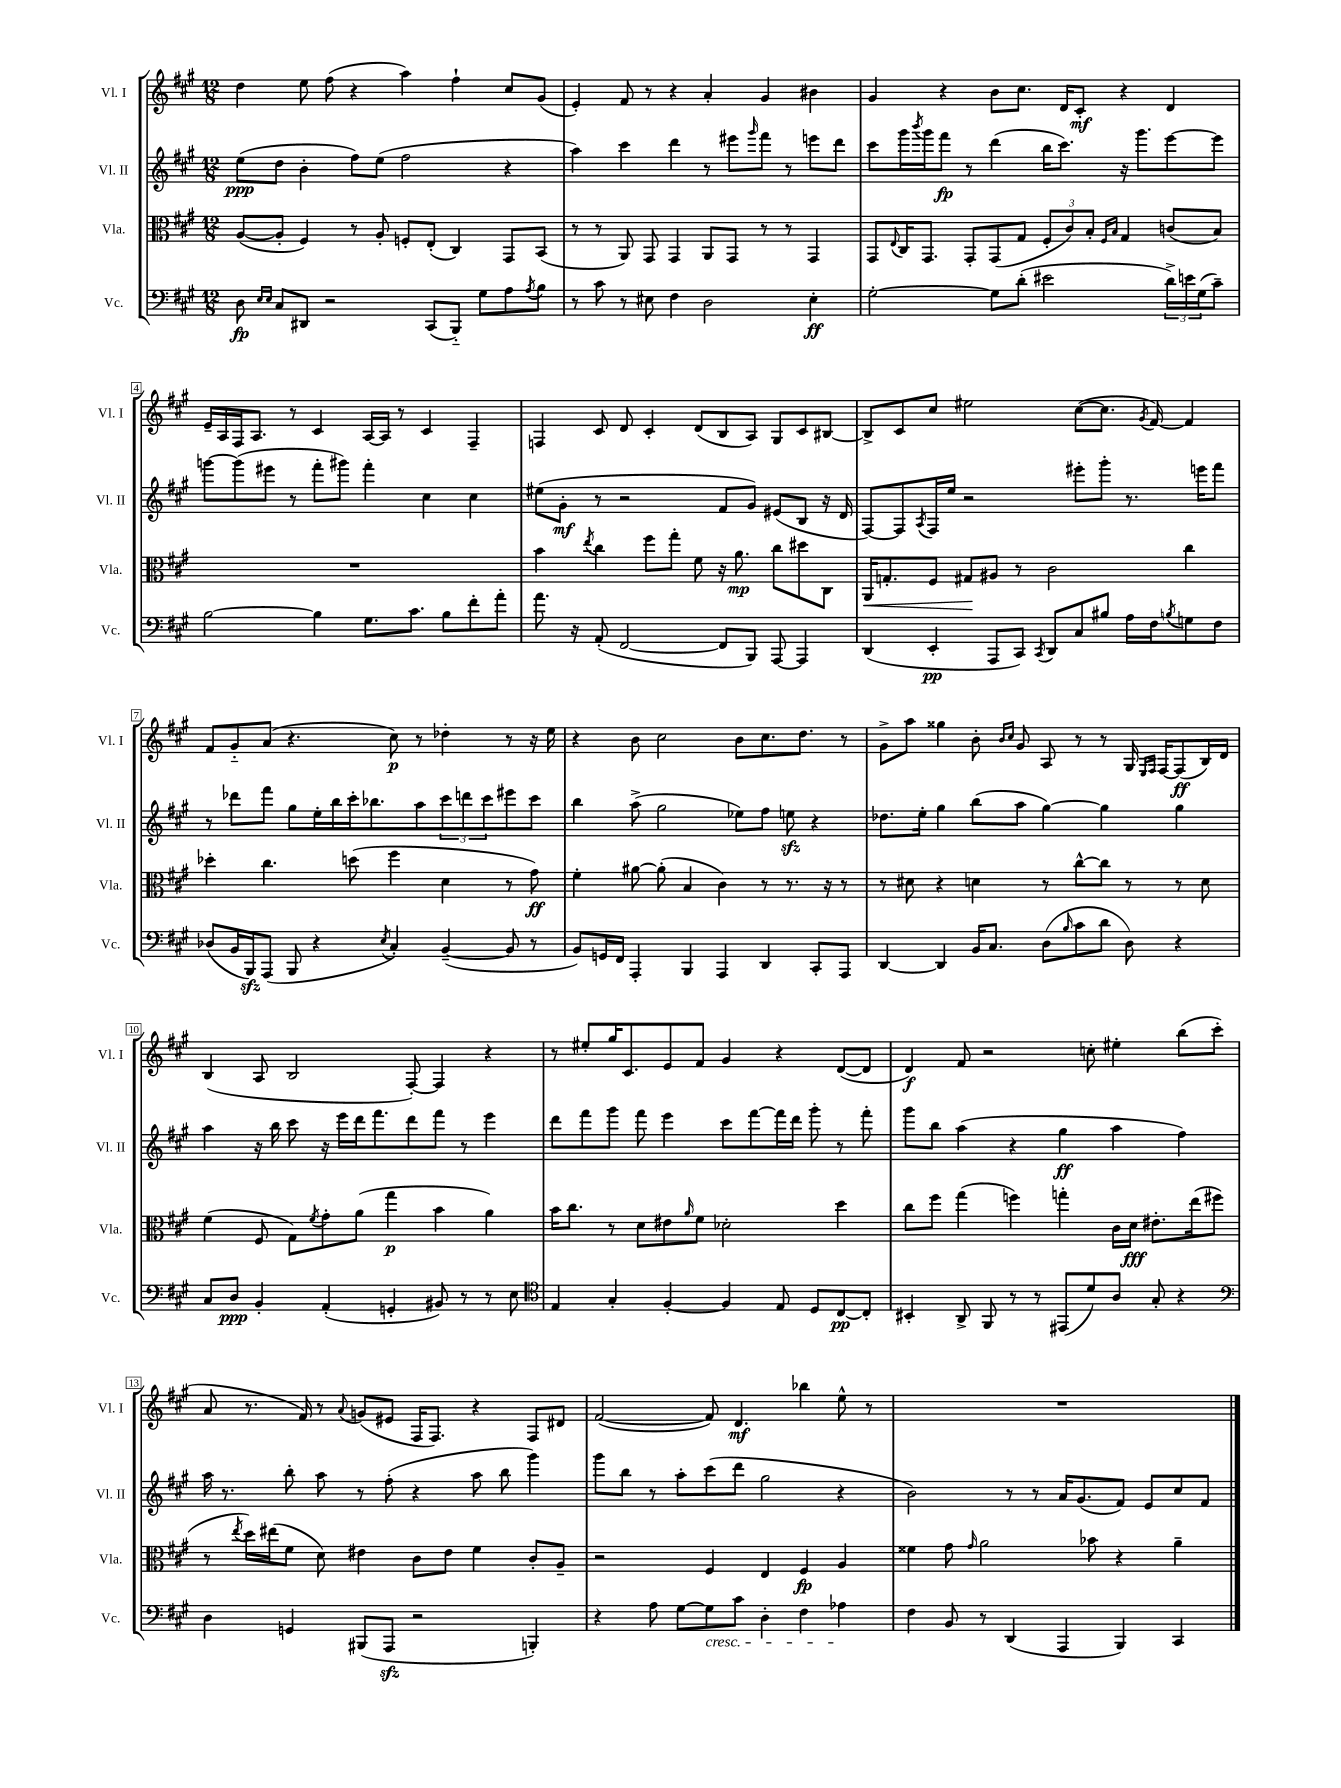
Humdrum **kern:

**kern	**dynam	**kern	**dynam	**kern	**dynam	**kern	**dynam
*part4	*part4	*part3	*part3	*part2	*part2	*part1	*part1
*staff4	*staff4	*staff3	*staff3	*staff2	*staff2	*staff1	*staff1
*I"Vc.	*	*I"Vla.	*	*I"Vl. II	*	*I"Vl. I	*
*I'Vc.	*	*I'Vla.	*	*I'Vl. II	*	*I'Vl. I	*
*clefF4	*	*clefC3	*	*clefG2	*	*clefG2	*
*k[f#c#g#]	*	*k[f#c#g#]	*	*k[f#c#g#]	*	*k[f#c#g#]	*
*M12/8	*	*M12/8	*	*M12/8	*	*M12/8	*
=1	=1	=1	=1	=1	=1	=1	=1
8D\	fp	([8A/L	.	(8ee\L	ppp	4dd\	.
16qqE/LL	.	.	.	.	.	.	.
16qqE/JJ	.	.	.	.	.	.	.
8C#/L	.	8A'/J]	.	8dd\J	.	.	.
8DD#X/J	.	4F#/)	.	4b'\	.	8ee\	.
2r	.	.	.	.	.	(8ff#\	.
.	.	8r	.	8ff#\L)	.	4r	.
.	.	8A'/	.	(8ee\J	.	.	.
.	.	8Fn'/L	.	2ff#\	.	4aa\)	.
(8CC#/L	.	(8E'/J	.	.	.	.	.
8BBB/J)	.	4C#/)	.	.	.	4ff#`\	.
8G#\L	.	.	.	.	.	.	.
8A\	.	8GG#/L	.	4r	.	8cc#/L	.
8qA/	.	.	.	.	.	.	.
8B\J	.	(8BB/J	.	.	.	(8g#/J	.
=2	=2	=2	=2	=2	=2	=2	=2
8r	.	8r	.	4aa\)	.	4e'/)	.
8c#\	.	8r	.	.	.	.	.
8r	.	8AA/)	.	4ccc#\	.	8f#/	.
8E#X\	.	8GG#/	.	.	.	8r	.
4F#\	.	4GG#/	.	4ddd\	.	4r	.
2D\	.	8AA/L	.	8r	.	4a'/	.
.	.	8GG#/J	.	8eee#X\L	.	.	.
.	.	.	.	16qqggg#/	.	.	.
.	.	8r	.	8fff#\J	.	4g#/	.
.	.	8r	.	8r	.	.	.
4E#'\	ff	4GG#/	.	8eeen\L	.	4b#X\	.
.	.	.	.	8ddd\J	.	.	.
=3	=3	=3	=3	=3	=3	=3	=3
[2G#'\	.	8GG#/L	.	8ccc#\L	.	4g#/	.
.	.	8qqE/	.	.	.	.	.
.	.	16C#/K	.	16ggg#\L	.	.	.
.	.	.	.	8qbbb/	.	.	.
.	.	8.GG#/J	.	16ggg#\J	.	.	.
.	.	.	.	8fff#\J	fp	4r	.
.	.	8GG#'/L	.	8r	.	.	.
8G#\L]	.	(8GG#/	.	(4ddd\	.	8b\L	.
(8d'\J	.	8G#/J	.	.	.	8.cc#\J	.
2e#X\	.	12F#'/L	.	16bb\KL	.	.	.
.	.	.	.	8.ccc#\J)	.	16d/KL	.
.	.	12c#/)	.	.	.	.	.
.	.	.	.	.	.	8c#'/J	mf
.	.	12B'/J	.	.	.	.	.
.	.	16qqF#/LL	.	.	.	.	.
.	.	16qqB/JJ	.	.	.	.	.
.	.	4G#/	.	16r	.	4r	.
.	.	.	.	8.ggg#\L	.	.	.
24d^\LL)	.	(8cn/L	.	[8eee\	.	4d/	.
24en\	.	.	.	.	.	.	.
(24G#\J	.	.	.	.	.	.	.
8c#~\J)	.	8B/J)	.	8eee\J]	.	.	.
!!LO:LB:g=z
=4	=4	=4	=4	=4	=4	=4	=4
[2B\	.	1.r	.	[8gggn\L	.	16e~/LL	.
.	.	.	.	.	.	16A/	.
.	.	.	.	(8ggg\]	.	16F#/J	.
.	.	.	.	.	.	8.A/J	.
.	.	.	.	8eee#X\J	.	.	.
.	.	.	.	8r	.	8r	.
4B\]	.	.	.	8fff#'\L	.	4c#/	.
.	.	.	.	8ggg#X\J)	.	.	.
8.G#\L	.	.	.	4fff#'\	.	[16A/LL	.
.	.	.	.	.	.	16A/JJ]	.
.	.	.	.	.	.	8r	.
8.c#\J	.	.	.	.	.	.	.
.	.	.	.	4cc#\	.	4c#/	.
8B\L	.	.	.	.	.	.	.
8f#'\	.	.	.	4cc#\	.	4F#~/	.
8a'\J	.	.	.	.	.	.	.
=5	=5	=5	=5	=5	=5	=5	=5
8.a\	.	4b\	.	(8ee#X\L	.	4Fn/	.
.	.	.	.	8g#'\J	mf	.	.
16r	.	.	.	.	.	.	.
.	.	8qee/	.	.	.	.	.
(8AA'/	.	4cc#\	.	8r	.	8c#/	.
[2FF#/	.	.	.	2r	.	8d/	.
.	.	8ff#\L	.	.	.	4c#'/	.
.	.	8gg#'\J	.	.	.	.	.
.	.	8f#\	.	.	.	(8d/L	.
8FF#/L]	.	16r	.	8f#/L	.	8B/	.
.	.	8.a\	mp	.	.	.	.
8BBB/J)	.	.	.	8g#/J)	.	8A/J)	.
[8AAA/	.	8cc#\L	.	(8e#X/L	.	8G#/L	.
4AAA/]	.	8dd#X\	.	8B/J	.	8c#/	.
.	.	8C#\J	.	16r	.	[8B#X/J	.
.	.	.	.	16d/	.	.	.
=6	=6	=6	=6	=6	=6	=6	=6
!	!	!	!LO:HP:b	!	!	!	!
(4DD/	.	16AA/KL	<	[8F#/L)	.	8B#^/L]	.
.	.	8.Gn'/	.	.	.	.	.
.	.	.	.	8F#/]	.	8c#/	.
.	.	.	.	8qA/	.	.	.
4EE'/	pp	8F#/J	.	16F#/L	.	8cc#/J	.
.	.	.	.	16ee/JJ	.	.	.
.	.	8G#X/L	.	2r	.	2ee#X\	.
8AAA/L	.	8A#X/J	[	.	.	.	.
8CC#/J)	.	8r	.	.	.	.	.
8qCC#/	.	.	.	.	.	.	.
8DD/L	.	2c#\	.	.	.	.	.
8C#/	.	.	.	8eee#X'\L	.	([8cc#\L	.
8B#X/J	.	.	.	8ggg#'\J	.	8.cc#\J]	.
16A\LL	.	.	.	8.r	.	.	.
.	.	.	.	.	.	8qg#/	.
16F#\J	.	.	.	.	.	[16f#/)	.
8qBn/	.	.	.	.	.	.	.
8Gn\	.	4cc#\	.	.	.	4f#/]	.
.	.	.	.	16eeen\KL	.	.	.
8F#\J	.	.	.	8fff#\J	.	.	.
!!LO:LB:g=z
=7	=7	=7	=7	=7	=7	=7	=7
(8D-X/L	.	4dd-X'\	.	8r	.	8f#/L	.
16BB/L	.	.	.	8ddd-X\L	.	8g#/	.
16BBBzz/J)	.	.	.	.	.	.	.
(8AAA/J	.	4.cc#\	.	8fff#\J	.	(8a/J	.
8BBB/	.	.	.	8gg#\L	.	4.r	.
4r	.	.	.	16ee'\L	.	.	.
.	.	.	.	16bb\	.	.	.
.	.	(8ddn\	.	16ccc#'\J	.	.	.
.	.	.	.	8.bb-X\	.	.	.
8qE/	.	.	.	.	.	.	.
4C#'/)	.	4ff#\	.	.	.	8cc#\)	p
.	.	.	.	8aa\	.	8r	.
([4BB~/	.	4d\	.	12ccc#\	.	4dd-X'\	.
.	.	.	.	12dddn\	.	.	.
.	.	.	.	12ccc#\	.	.	.
8BB/]	.	8r	.	8eee#X\	.	8r	.
8r	.	8g#\)	ff	8ccc#\J	.	16r	.
.	.	.	.	.	.	16ee\	.
=8	=8	=8	=8	=8	=8	=8	=8
8BB/L)	.	4f#'\	.	4bb\	.	4r	.
16GGn/L	.	.	.	.	.	.	.
16FF#/JJ	.	.	.	.	.	.	.
4AAA'/	.	[8a#X\	.	(8aa^\	.	8b\	.
.	.	(8a#'\]	.	2gg#\	.	2cc#\	.
4BBB/	.	4B/	.	.	.	.	.
4AAA/	.	4c#\)	.	.	.	.	.
.	.	.	.	8ee-X\L)	.	8b\L	.
4DD/	.	8r	.	8ff#\J	.	8.cc#\	.
.	.	8.r	.	8eenzz\	.	.	.
.	.	.	.	.	.	8.dd\J	.
8CC#'/L	.	.	.	4r	.	.	.
.	.	16r	.	.	.	.	.
8AAA/J	.	8r	.	.	.	8r	.
=9	=9	=9	=9	=9	=9	=9	=9
[4DD/	.	8r	.	8.dd-X\L	.	8g#^\L	.
.	.	8d#X\	.	.	.	8aa\J	.
.	.	.	.	16ee'\Jk	.	.	.
4DD/]	.	4r	.	4gg#\	.	4gg##X\	.
16BB/KL	.	4dn\	.	(8bb\L	.	8b'\	.
8.C#/J	.	.	.	.	.	.	.
.	.	.	.	.	.	16qqb/LL	.
.	.	.	.	.	.	16qqcc#/JJ	.
.	.	.	.	8aa\J	.	8g#/	.
(8D\L	.	8r	.	[4gg#\)	.	8A/	.
16qqB/	.	.	.	.	.	.	.
8c#\	.	[8cc#^^\L	.	.	.	8r	.
8d\J	.	8cc#\J]	.	4gg#\]	.	8r	.
8D\)	.	8r	.	.	.	16G#/	.
.	.	.	.	.	.	16qqE/LL	.
.	.	.	.	.	.	16qqF#/JJ	.
.	.	.	.	.	.	[16F#/KL	.
4r	.	8r	.	4gg#\	.	(8F#/]	ff
.	.	8d\	.	.	.	16B/L)	.
.	.	.	.	.	.	16d/JJ	.
!!LO:LB:g=z
=10	=10	=10	=10	=10	=10	=10	=10
8C#/L	.	(4f#\	.	4aa\	.	(4B/	.
8D/J	ppp	.	.	.	.	.	.
4BB'/	.	8F#/	.	16r	.	8A/	.
.	.	.	.	16bb\	.	.	.
.	.	8G#\L)	.	8ccc#\	.	2B/	.
.	.	8qf#/	.	.	.	.	.
(4AA'/	.	8g#'\	.	16r	.	.	.
.	.	.	.	16eee\LL	.	.	.
.	.	(8a\J	.	16ddd\J	.	.	.
.	.	.	.	8.fff#\	.	.	.
4GGn'/	.	4gg#\	p	.	.	.	.
.	.	.	.	8ddd\	.	[8F#'/)	.
8BB#X/)	.	4b\	.	8fff#\J	.	4F#/]	.
8r	.	.	.	8r	.	.	.
8r	.	4a\)	.	4eee\	.	4r	.
8E\	.	.	.	.	.	.	.
=11	=11	=11	=11	=11	=11	=11	=11
*clefC4	*	*	*	*	*	*	*
4E/	.	16b\KL	.	8ddd\L	.	8r	.
.	.	8.cc#\J	.	.	.	.	.
.	.	.	.	8fff#\	.	8ee#X'/L	.
4G#'/	.	8r	.	8ggg#\J	.	16gg#/K	.
.	.	.	.	.	.	8.c#/	.
.	.	8d\L	.	8fff#\	.	.	.
[4F#'/	.	8e#X\	.	4eee\	.	8e/	.
.	.	16qqa/	.	.	.	.	.
.	.	8f#\J	.	.	.	8f#/J	.
4F#/]	.	2d-X'\	.	8ccc#\L	.	4g#/	.
.	.	.	.	[8fff#\	.	.	.
8E/	.	.	.	16fff#\L]	.	4r	.
.	.	.	.	16ddd\JJ	.	.	.
8D/L	.	.	.	8ggg#'\	.	.	.
[8C#/	pp	4dd\	.	8r	.	([8d/L	.
8C#'/J]	.	.	.	8fff#'\	.	8d/J]	.
=12	=12	=12	=12	=12	=12	=12	=12
4BB#X'/	.	8cc#\L	.	8ggg#\L	.	4d/)	f
.	.	8ff#\J	.	8bb\J	.	.	.
8AA^/	.	(4gg#\	.	(4aa\	.	8f#/	.
8FF#/	.	.	.	.	.	2r	.
8r	.	4ffn\)	.	4r	.	.	.
8r	.	.	.	.	.	.	.
(8EE#X/L	.	4ggn'\	.	4gg#\	ff	.	.
8d/)	.	.	.	.	.	8ccn'\	.
8A/J	.	16c#\LL	.	4aa\	.	4ee#X'\	.
.	.	16d\JJ	fff	.	.	.	.
8G#'/	.	8.e#X'\L	.	.	.	.	.
4r	.	.	.	4ff#\)	.	(8bb\L	.
.	.	(16ee\k	.	.	.	.	.
.	.	8ff#X\J	.	.	.	8ccc#'\J	.
!!LO:LB:g=z
=13	=13	=13	=13	=13	=13	=13	=13
*clefF4	*	*	*	*	*	*	*
4D\	.	8r	.	16aa\	.	8a/	.
.	.	.	.	8.r	.	.	.
.	.	8qee/	.	.	.	.	.
.	.	16dd\LL)	.	.	.	8.r	.
.	.	(16ee#X\J	.	.	.	.	.
4GGn/	.	8f#\J	.	8bb'\	.	.	.
.	.	.	.	.	.	16f#/)	.
.	.	8d\)	.	8aa\	.	8r	.
.	.	.	.	.	.	8qqa/	.
(8BBB#X/L	.	4e#X\	.	8r	.	(8gn/L	.
8AAAzz/J	.	.	.	(8ff#'\	.	8e#X/J	.
2r	.	8c#\L	.	4r	.	16F#/KL	.
.	.	.	.	.	.	8.F#/J)	.
.	.	8e#\J	.	.	.	.	.
.	.	4f#\	.	8aa\	.	4r	.
.	.	.	.	8bb\	.	.	.
4BBBn'/)	.	8c#'/L	.	4ggg#\)	.	8F#/L	.
.	.	8A~/J	.	.	.	8d#X/J	.
=14	=14	=14	=14	=14	=14	=14	=14
4r	.	2r	.	8ggg#\L	.	([2f#/	.
.	.	.	.	8bb\J	.	.	.
8A\	.	.	.	8r	.	.	.
[8G#\L	.	.	.	8aa'\L	.	.	.
!LO:TX:b:i:t=cresc.	!	!	!	!	!	!	!
8G#\]	.	4F#/	.	(8ccc#\	.	8f#/])	.
8c#\J	.	.	.	8ddd\J	.	4.d/	mf
4D'\	.	4E/	.	2gg#\	.	.	.
4F#\	.	4F#/	fp	.	.	4bb-X\	.
4A-X\	.	4A/	.	4r	.	8ee^^\	.
.	.	.	.	.	.	8r	.
=15	=15	=15	=15	=15	=15	=15	=15
4F#\	.	4f##X\	.	2b\)	.	1.r	.
8BB/	.	8g#\	.	.	.	.	.
.	.	16qqg#/	.	.	.	.	.
8r	.	2a\	.	.	.	.	.
(4DD/	.	.	.	8r	.	.	.
.	.	.	.	8r	.	.	.
4AAA/	.	.	.	16a/KL	.	.	.
.	.	.	.	(8.g#/	.	.	.
.	.	8b-X\	.	.	.	.	.
4BBB/)	.	4r	.	8f#/J)	.	.	.
.	.	.	.	8e/L	.	.	.
4CC#/	.	4a~\	.	8cc#/	.	.	.
.	.	.	.	8f#/J	.	.	.
==	==	==	==	==	==	==	==
*-	*-	*-	*-	*-	*-	*-	*-
